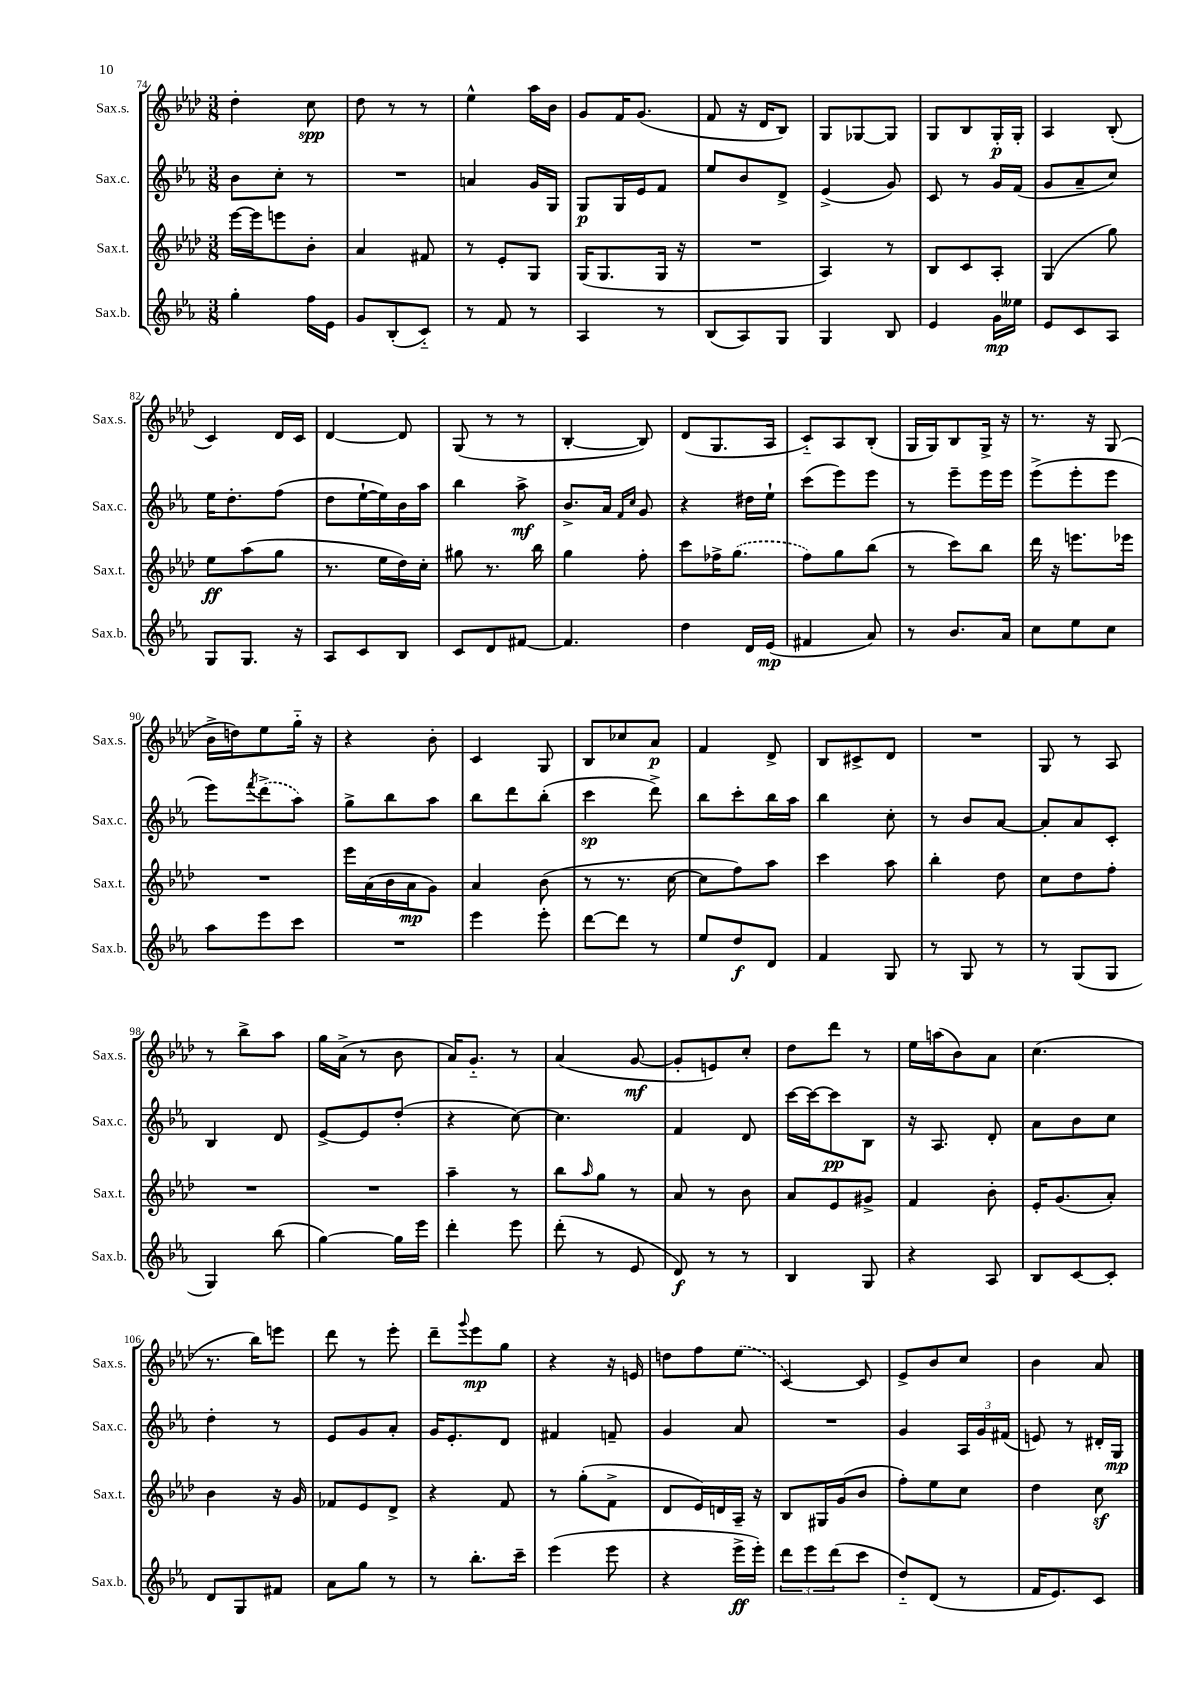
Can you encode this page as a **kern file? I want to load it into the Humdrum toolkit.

**kern	**dynam	**kern	**dynam	**kern	**dynam	**kern	**dynam
*part4	*part4	*part3	*part3	*part2	*part2	*part1	*part1
*staff4	*staff4	*staff3	*staff3	*staff2	*staff2	*staff1	*staff1
*I"Sax.b.	*	*I"Sax.t.	*	*I"Sax.c.	*	*I"Sax.s.	*
*I'Sax.b.	*	*I'Sax.t.	*	*I'Sax.c.	*	*I'Sax.s.	*
*clefG2	*	*clefG2	*	*clefG2	*	*clefG2	*
*k[b-e-a-]	*	*k[b-e-a-d-]	*	*k[b-e-a-]	*	*k[b-e-a-d-]	*
*M3/8	*	*M3/8	*	*M3/8	*	*M3/8	*
=74	=74	=74	=74	=74	=74	=74	=74
4gg'\	.	[16eee-\LL	.	8b-\L	.	4dd-'\	.
.	.	16eee-\J]	.	.	.	.	.
.	.	8eeen\	.	8cc'\J	.	.	.
16ff\LL	.	8b-'\J	.	8r	.	8cc\	spp
16e-\JJ	.	.	.	.	.	.	.
=75	=75	=75	=75	=75	=75	=75	=75
8g/L	.	4a-/	.	4.r	.	8dd-\	.
(8B-'/	.	.	.	.	.	8r	.
8c/J)	.	8f#X/	.	.	.	8r	.
=76	=76	=76	=76	=76	=76	=76	=76
8r	.	8r	.	4an/	.	4ee-^^\	.
8f/	.	8e-'/L	.	.	.	.	.
8r	.	8G/J	.	16g/LL	.	16aa-\LL	.
.	.	.	.	16G/JJ	.	16b-\JJ	.
=77	=77	=77	=77	=77	=77	=77	=77
4A-/	.	(16G/KL	.	8G/L	p	8g/L	.
.	.	8.G/	.	.	.	.	.
.	.	.	.	16G/L	.	16f/K	.
.	.	.	.	16e-/J	.	(8.g/J	.
8r	.	16G/Jk	.	8f/J	.	.	.
.	.	16r	.	.	.	.	.
=78	=78	=78	=78	=78	=78	=78	=78
(8B-/L	.	4.r	.	8ee-/L	.	8f/	.
8A-/)	.	.	.	8b-/	.	16r	.
.	.	.	.	.	.	16d-/KL	.
8G/J	.	.	.	8d^/J	.	8B-/J)	.
=79	=79	=79	=79	=79	=79	=79	=79
4G/	.	4A-/)	.	(4e-^/	.	8G/L	.
.	.	.	.	.	.	[8G-X/	.
8B-/	.	8r	.	8g/)	.	8G-/J]	.
=80	=80	=80	=80	=80	=80	=80	=80
4e-/	.	8B-/L	.	8c/	.	8G/L	.
.	.	8c/	.	8r	.	8B-/	.
16g\LL	mp	8A-'/J	.	16g/LL	.	16G'/L	p
16ee--X\JJ	.	.	.	(16f/JJ	.	16G'/JJ	.
=81	=81	=81	=81	=81	=81	=81	=81
8e-/L	.	(4G/	.	8g/L	.	4A-/	.
8c/	.	.	.	8a-~/	.	.	.
8A-/J	.	8gg\)	.	8cc/J)	.	(8B-'/	.
!!LO:LB:g=z
=82	=82	=82	=82	=82	=82	=82	=82
8G/L	.	8ee-\L	ff	16ee-\KL	.	4c/)	.
.	.	.	.	8.dd'\	.	.	.
8.G/J	.	(8aa-\	.	.	.	.	.
.	.	8gg\J	.	(8ff\J	.	16d-/LL	.
16r	.	.	.	.	.	16c/JJ	.
=83	=83	=83	=83	=83	=83	=83	=83
8A-/L	.	8.r	.	8dd\L	.	[4d-/	.
8c/	.	.	.	[16ee-`\L	.	.	.
.	.	16ee-\LL	.	16ee-\])	.	.	.
8B-/J	.	16dd-\)	.	16b-\	.	8d-/]	.
.	.	16cc'\JJ	.	16aa-\JJ	.	.	.
=84	=84	=84	=84	=84	=84	=84	=84
8c/L	.	8gg#X\	.	4bb-\	.	(8G/	.
8d/	.	8.r	.	.	.	8r	.
[8f#X/J	.	.	.	8aa-^\	mf	8r	.
.	.	16bb-\	.	.	.	.	.
=85	=85	=85	=85	=85	=85	=85	=85
4.f#/]	.	4gg\	.	8.b-^/L	.	[4B-'/	.
.	.	.	.	16a-/Jk	.	.	.
.	.	.	.	16qqf/LL	.	.	.
.	.	.	.	16qqcc/JJ	.	.	.
.	.	8ff'\	.	8g/	.	8B-/])	.
=86	=86	=86	=86	=86	=86	=86	=86
4dd\	.	8ccc\L	.	4r	.	(8d-/L	.
.	.	16ff-X^\K	.	.	.	8.G/	.
.	.	(8.gg\J	.	.	.	.	.
16d/LL	.	.	.	16dd#X\LL	.	.	.
(16e-/JJ	mp	.	.	16ee-`\JJ	.	16A-/Jk	.
=87	=87	=87	=87	=87	=87	=87	=87
4f#X/	.	8ff\L)	.	(8ccc\L	.	8c/L)	.
.	.	8gg\	.	8eee-\)	.	8A-/	.
8a-/)	.	(8bb-\J	.	8eee-\J	.	(8B-'/J	.
=88	=88	=88	=88	=88	=88	=88	=88
8r	.	8r	.	8r	.	16G/LL	.
.	.	.	.	.	.	16G/J)	.
8.b-/L	.	8ccc\L)	.	8eee-~\L	.	8B-/	.
.	.	8bb-\J	.	16eee-\L	.	16G^/Jk	.
16a-/Jk	.	.	.	16eee-\JJ	.	16r	.
=89	=89	=89	=89	=89	=89	=89	=89
8cc\L	.	16ddd-\	.	(8eee-^\L	.	8.r	.
.	.	16r	.	.	.	.	.
8ee-\	.	8.eeen\L	.	8eee-'\	.	.	.
.	.	.	.	.	.	16r	.
8cc\J	.	.	.	8eee-\J	.	(8G/	.
.	.	16eee-X\Jk	.	.	.	.	.
!!LO:LB:g=z
=90	=90	=90	=90	=90	=90	=90	=90
8aa-\L	.	4.r	.	8eee-\L)	.	16b-^\LL	.
.	.	.	.	.	.	16ddn\J)	.
.	.	.	.	8qfff/	.	.	.
8eee-\	.	.	.	(8ddd^\	.	8ee-\	.
8ccc\J	.	.	.	8aa-\J)	.	16gg\Jk	.
.	.	.	.	.	.	16r	.
=91	=91	=91	=91	=91	=91	=91	=91
4.r	.	16eee-\LL	.	8gg^\L	.	4r	.
.	.	(16a-\	.	.	.	.	.
.	.	16b-\	.	8bb-\	.	.	.
.	.	16a-\J	mp	.	.	.	.
.	.	8g\J)	.	8aa-\J	.	8b-'\	.
=92	=92	=92	=92	=92	=92	=92	=92
4eee-\	.	4a-/	.	8bb-\L	.	4c/	.
.	.	.	.	8ddd\	.	.	.
8eee-'\	.	(8b-\	.	(8bb-'\J	.	8G/	.
=93	=93	=93	=93	=93	=93	=93	=93
[8ddd\L	.	8r	.	4ccc\	sp	8B-/L	.
8ddd\J]	.	8.r	.	.	.	8cc-X/	.
8r	.	.	.	8ddd^\)	.	8a-/J	p
.	.	[16cc\	.	.	.	.	.
=94	=94	=94	=94	=94	=94	=94	=94
8ee-/L	.	8cc\L]	.	8bb-\L	.	4f/	.
8dd/	f	8ff\)	.	8ccc'\	.	.	.
8d/J	.	8aa-\J	.	16bb-\L	.	8d-^/	.
.	.	.	.	16aa-\JJ	.	.	.
=95	=95	=95	=95	=95	=95	=95	=95
4f/	.	4ccc\	.	4bb-\	.	8B-/L	.
.	.	.	.	.	.	8c#X^/	.
8G/	.	8aa-\	.	8cc'\	.	8d-/J	.
=96	=96	=96	=96	=96	=96	=96	=96
8r	.	4bb-'\	.	8r	.	4.r	.
8G/	.	.	.	8b-/L	.	.	.
8r	.	8dd-\	.	[8a-/J	.	.	.
=97	=97	=97	=97	=97	=97	=97	=97
8r	.	8cc\L	.	8a-'/L]	.	8G/	.
(8G/L	.	8dd-\	.	8a-/	.	8r	.
8G/J	.	8ff'\J	.	8c'/J	.	8A-/	.
!!LO:LB:g=z
=98	=98	=98	=98	=98	=98	=98	=98
4G/)	.	4.r	.	4B-/	.	8r	.
.	.	.	.	.	.	8bb-^\L	.
(8bb-\	.	.	.	8d/	.	8aa-\J	.
=99	=99	=99	=99	=99	=99	=99	=99
[4gg\)	.	4.r	.	[8e-^/L	.	16gg\LL	.
.	.	.	.	.	.	(16a-^\JJ	.
.	.	.	.	8e-/]	.	8r	.
16gg\LL]	.	.	.	(8dd'/J	.	8b-\	.
16eee-\JJ	.	.	.	.	.	.	.
=100	=100	=100	=100	=100	=100	=100	=100
4ddd'\	.	4aa-~\	.	4r	.	16a-/KL)	.
.	.	.	.	.	.	8.g/J	.
8eee-\	.	8r	.	[8cc\)	.	8r	.
=101	=101	=101	=101	=101	=101	=101	=101
(8ddd'\	.	8bb-\L	.	4.cc\]	.	(4a-/	.
.	.	16qqaa-/	.	.	.	.	.
8r	.	8gg\J	.	.	.	.	.
8e-/	.	8r	.	.	.	[8g/	mf
=102	=102	=102	=102	=102	=102	=102	=102
8d/)	f	8a-/	.	4f/	.	8g'/L]	.
8r	.	8r	.	.	.	8en/)	.
8r	.	8b-\	.	8d/	.	8cc'/J	.
=103	=103	=103	=103	=103	=103	=103	=103
4B-/	.	8a-/L	.	[16ccc\LL	.	8dd-\L	.
.	.	.	.	16ccc\J_	.	.	.
.	.	8e-/	.	8ccc\]	pp	8ddd-\J	.
8G/	.	8g#X^/J	.	8B-\J	.	8r	.
=104	=104	=104	=104	=104	=104	=104	=104
4r	.	4f/	.	16r	.	16ee-\LL	.
.	.	.	.	8.A-/	.	(16aan\J	.
.	.	.	.	.	.	8b-\)	.
8A-/	.	8b-'\	.	8d'/	.	8a-\J	.
=105	=105	=105	=105	=105	=105	=105	=105
8B-/L	.	16e-'/KL	.	8a-\L	.	(4.cc\	.
.	.	(8.g/	.	.	.	.	.
[8c/	.	.	.	8b-\	.	.	.
8c'/J]	.	8a-'/J)	.	8cc\J	.	.	.
!!LO:LB:g=z
=106	=106	=106	=106	=106	=106	=106	=106
8d/L	.	4b-\	.	4dd'\	.	8.r	.
8G/	.	.	.	.	.	.	.
.	.	.	.	.	.	16bb-\KL)	.
8f#X/J	.	16r	.	8r	.	8eeen\J	.
.	.	16g/	.	.	.	.	.
=107	=107	=107	=107	=107	=107	=107	=107
8a-\L	.	8f-X/L	.	8e-/L	.	8ddd-\	.
8gg\J	.	8e-/	.	8g/	.	8r	.
8r	.	8d-^/J	.	8a-'/J	.	8eee-'\	.
=108	=108	=108	=108	=108	=108	=108	=108
8r	.	4r	.	16g/KL	.	8ddd-~\L	.
.	.	.	.	8.e-'/	.	.	.
.	.	.	.	.	.	8qqggg/	.
8.bb-'\L	.	.	.	.	.	8eee-\	mp
.	.	8f/	.	8d/J	.	8gg\J	.
16ccc~\Jk	.	.	.	.	.	.	.
=109	=109	=109	=109	=109	=109	=109	=109
(4eee-\	.	8r	.	4f#X/	.	4r	.
.	.	(8gg'\L	.	.	.	.	.
8eee-\	.	8f^\J	.	8fn~/	.	16r	.
.	.	.	.	.	.	16en/	.
=110	=110	=110	=110	=110	=110	=110	=110
4r	.	8d-/L	.	4g/	.	8ddn\L	.
.	.	16e-/L)	.	.	.	8ff\	.
.	.	16dn/	.	.	.	.	.
16eee-^\LL	ff	16A-~/JJ	.	8a-/	.	(8ee-\J	.
16eee-'\JJ)	.	16r	.	.	.	.	.
=111	=111	=111	=111	=111	=111	=111	=111
12ddd\L	.	8B-/L	.	4.r	.	[4c/)	.
12eee-\	.	.	.	.	.	.	.
.	.	16G#X/L	.	.	.	.	.
(12ddd\	.	.	.	.	.	.	.
.	.	(16g/J	.	.	.	.	.
8ccc\J	.	8b-/J	.	.	.	8c/]	.
=112	=112	=112	=112	=112	=112	=112	=112
8dd/L)	.	8ff'\L)	.	4g/	.	8e-^/L	.
(8d/J	.	8ee-\	.	.	.	8b-/	.
8r	.	8cc\J	.	24A-/LL	.	8cc/J	.
.	.	.	.	24g/	.	.	.
.	.	.	.	(24f#X/JJ	.	.	.
=113	=113	=113	=113	=113	=113	=113	=113
16f/KL	.	4dd-\	.	8en/)	.	4b-\	.
8.e-/)	.	.	.	.	.	.	.
.	.	.	.	8r	.	.	.
8c/J	.	8ccz\	.	16d#X'/LL	.	8a-/	.
.	.	.	.	16G/JJ	mp	.	.
==	==	==	==	==	==	==	==
*-	*-	*-	*-	*-	*-	*-	*-
